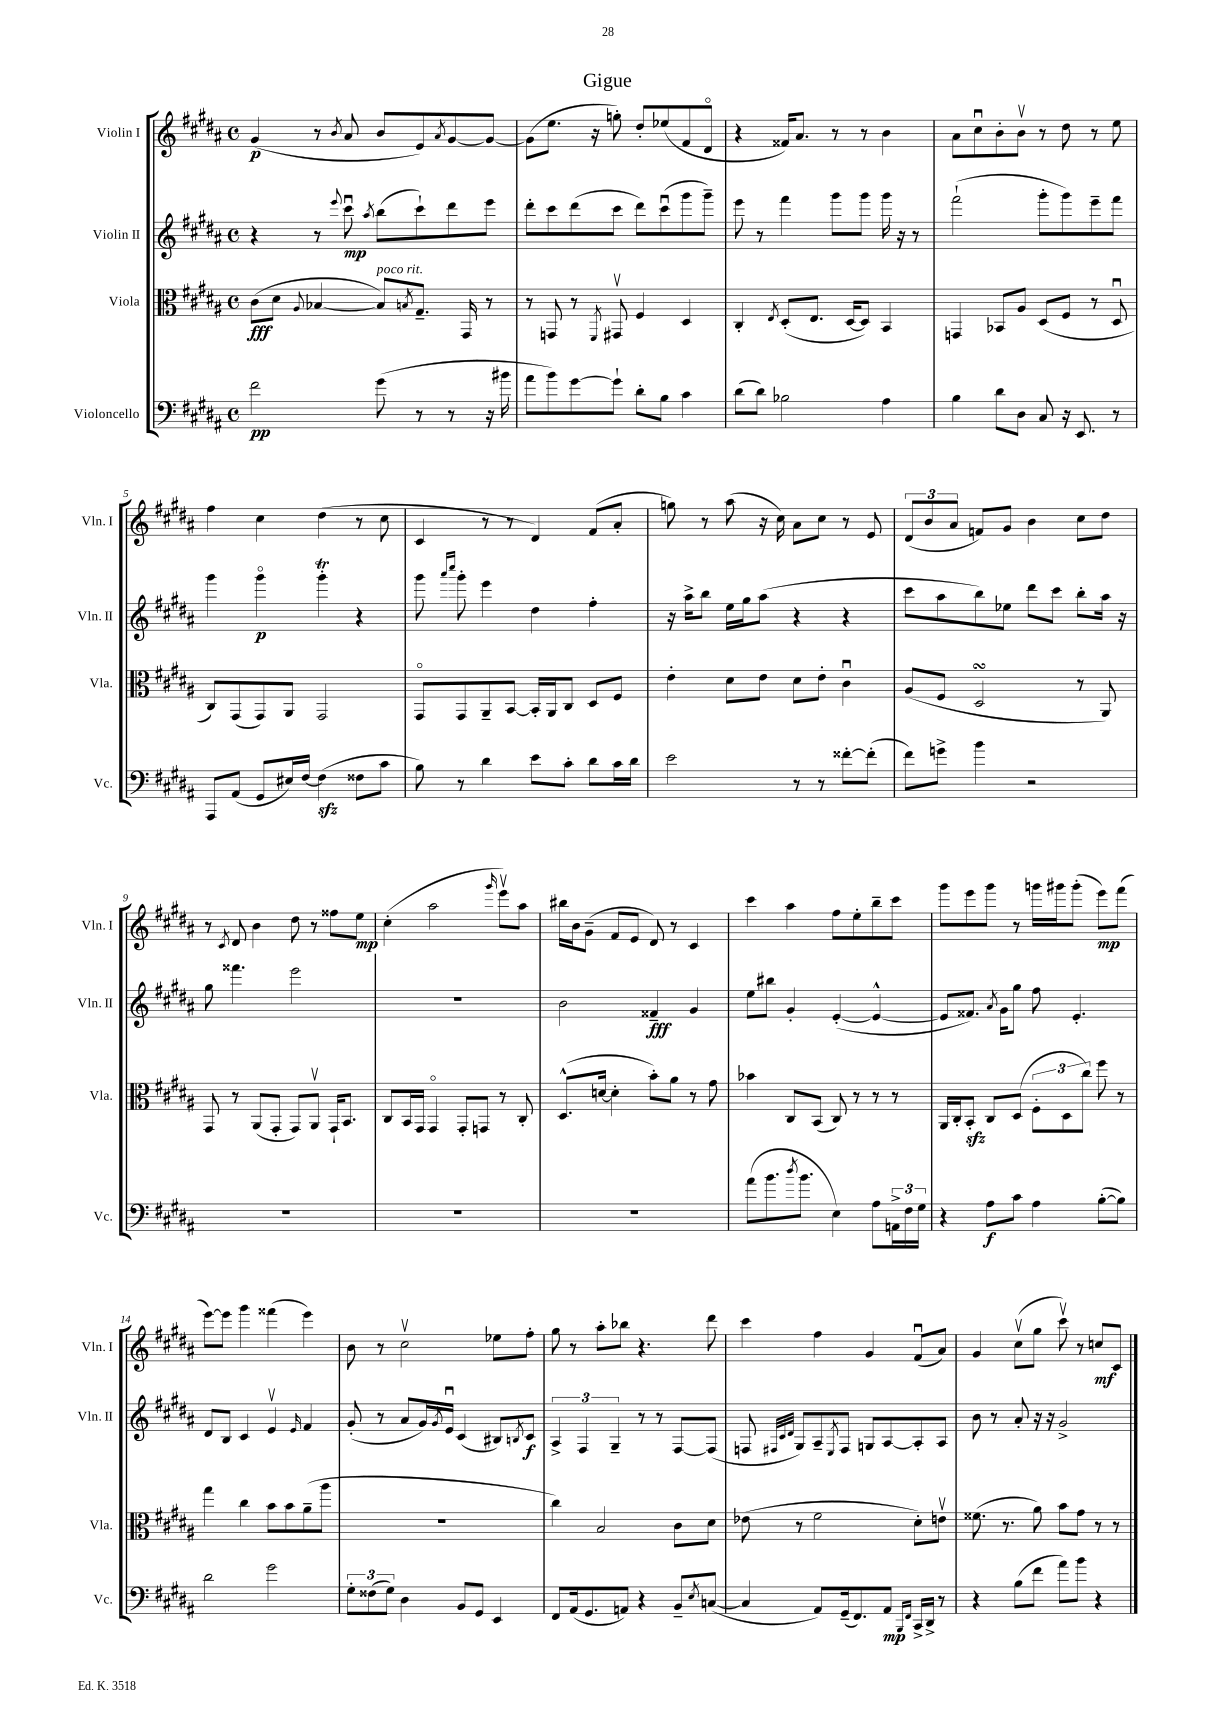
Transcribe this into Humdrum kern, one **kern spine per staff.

**kern	**kern	**kern	**kern
*staff4	*staff3	*staff2	*staff1
*clefF4	*clefC3	*clefG2	*clefG2
*k[f#c#g#d#a#]	*k[f#c#g#d#a#]	*k[f#c#g#d#a#]	*k[f#c#g#d#a#]
*M4/4	*M4/4	*M4/4	*M4/4
*met(c)	*met(c)	*met(c)	*met(c)
2f#	(8c#	4r	(4g#
.	8d#	.	.
.	8qqA#	.	.
.	[4B-	8r	8r
.	.	8qqeee	8qb
.	.	8ccc#u	8a#
.	.	8qaa#	.
(8g#	8B-])	(8bb	8b
.	8qB	.	.
8r	8.G#~	8ccc#`)	8e)
.	.	.	8qa#
8r	.	8ddd#	[8g#
.	16GG#	.	.
16r	8r	8eee	8g#_
16b#	.	.	.
=	=	=	=
8a#	8r	8ddd#'	(8g#]
8b)	8GG	8ccc#	8.ee
[8g#	8r	(8ddd#	.
.	.	.	16r
.	8qFF#	.	.
8g#`]	8GG#v	8ccc#	8gg')
8d#'	4F#	8ddd#)	8dd#'
8B	.	(8ccc#u	(8ee-
4c#	4D#	8ggg#	8f#
.	.	8ggg#~)	8d#o
=	=	=	=
(8d#	4C#'	8eee	4r
8d#)	.	8r	.
.	8qE	.	.
2B-	(8D#'	4fff#	16f##)
.	.	.	8.a#
.	8.E	.	.
.	.	8ggg#	8r
.	[16D#	.	.
.	8D#])	8ggg#	8r
4A#	4BB	16ggg#	4b
.	.	16r	.
.	.	8r	.
=	=	=	=
4B	4GG	(2fff#`	8a#
.	.	.	8cc#u
8d#	8BB-	.	8b'
8D#	8A#	.	8bv
8C#	(8D#	8ggg#'	8r
16r	8F#	8ggg#)	8dd#
8.EE	.	.	.
.	8r	8eee~	8r
8r	8D#u	8fff#	8ee
=	=	=	=
8AAA#	8C#)	4ggg#	4ff#
(8AA#	(8GG#	.	.
8GG#	8GG#)	4ggg#o	4cc#
16E#)	8AA#	.	.
[16F#	.	.	.
(4F#]	2GG#	4ggg#'	(4dd#
8F##	.	4r	8r
8c#	.	.	8cc#
=	=	=	=
8B)	8GG#o	8ggg#	4c#
.	.	16qqaaa#	.
.	.	16qqcccc#	.
8r	8GG#	8ggg#'	.
4d#	8AA#~	4eee	8r
.	[8BB	.	8r
8e	16BB']	4dd#	4d#)
.	16AA#	.	.
8c#'	8C#	.	.
8d#	8D#	4ff#'	(8f#
16c#	8F#	.	8a#'
16d#	.	.	.
=	=	=	=
2e	4e'	16r	8gg)
.	.	16aa#^	.
.	.	8bb	8r
.	8d#	16ee	(8aa#
.	.	16gg#	.
.	8e	(8aa#	16r
.	.	.	16cc#)
8r	8d#	4r	8a#
8r	8e'	.	8cc#
[8f##'	4c#u	4r	8r
(8f##']	.	.	8e
=	=	=	=
8f#)	(8A#	8ccc#	(12d#
.	.	.	12b
8g^	8F#	8aa#	.
.	.	.	12a#
4b	2D#	8bb)	8f)
.	.	8ee-	8g#
2r	.	8ddd#	4b
.	.	8ccc#	.
.	8r	8bb'	8cc#
.	8AA#)	16aa#	8dd#
.	.	16r	.
=	=	=	=
1r	8GG#	8gg#	8r
.	.	.	8qc#
.	8r	4.fff##	8d#
.	(8AA#	.	4b
.	8GG#'	.	.
.	8GG#)	2eee	8dd#
.	8AA#v	.	8r
.	16GG#`	.	8ff##
.	8.BB	.	.
.	.	.	8ee
=	=	=	=
1r	8C#	1r	(4cc#'
.	16BB	.	.
.	16GG#	.	.
.	4GG#o	.	2aa#
.	8GG#'	.	.
.	8GG	.	.
.	.	.	16qqggg#
.	8r	.	8eeev)
.	8C#'	.	8aa#
=	=	=	=
1r	(8.D#^^	2b	16bb#
.	.	.	16b
.	.	.	(8g#~
.	[16d	.	.
.	4d']	.	8f#
.	.	.	8e
.	8b')	4f##~	8d#)
.	8a#	.	8r
.	8r	4g#	4c#
.	8g#	.	.
=	=	=	=
(8a#	4b-	8ee	4ccc#
8.b	.	8bb#	.
.	8C#	4g#'	4aa#
8qdd#	.	.	.
8.b	.	.	.
.	(8BB	.	.
4E)	8C#)	([4e'	8ff#
.	8r	.	8ee'
8A#	8r	4e^^_	8bb~
24AA^	8r	.	8ccc#
24F#	.	.	.
24G#	.	.	.
=	=	=	=
4r	16AA#	8e]	8ggg#
.	16C#'	.	.
.	8BB'	8.f##)	8eee
8A#	8C#	.	8ggg#
.	.	8qa#	.
.	.	16g#	.
8c#	(8D#	8gg#	8r
4A#	12F#'	8ff#	16ggg
.	.	.	16ggg#
.	12D#	.	.
.	.	4.e'	(8ggg#'
.	12cc#)	.	.
([8B'	8ff#	.	8eee)
8B])	8r	.	(8fff#
=	=	=	=
2d#	4gg#	8d#	[8eee)
.	.	8B	8eee]
.	4cc#	4c#	4ggg#
2g#	8b	4ev	(4fff##
.	8b	.	.
.	.	16qqe	.
.	(8a#~	4f#	4eee)
.	8aa#	.	.
=	=	=	=
12G#'	1r	(8g#'	8b
(12F##	.	.	.
.	.	8r	8r
12G#)	.	.	.
4D#	.	8a#	2cc#v
.	.	16g#)	.
.	.	8qg#	.
.	.	16eu	.
8BB	.	(4c#	.
8GG#	.	.	.
4EE	.	8B#)	8ee-
.	.	8qB	.
.	.	8c#	8ff#'
=	=	=	=
8FF#	4cc#)	6A#^	8gg#
(16AA#	.	.	8r
.	.	6F#	.
8.GG#	.	.	.
.	2B	.	8aa#'
.	.	6G#~	.
8AA)	.	.	8bb-
4r	.	8r	4.r
.	.	8r	.
8BB~	8c#	[8F#	.
8qE	.	.	.
([8C	8d#	(8F#]	8ddd#
=	=	=	=
4C]	(8e-	8F	4ccc#
.	.	32qqF#	.
.	.	32qqc#	.
.	.	32qqd#	.
.	8r	8G#)	.
8AA#)	2f#	8A#~	4ff#
.	.	8qE	.
(16GG#~	.	8F#	.
8.FF#)	.	.	.
.	.	8G	4g#
8AA#	.	[8A#	.
16qqBBB	.	.	.
16qqFF#	.	.	.
16CC#^	8d#')	8A#']	(8f#u
16DD#^	.	.	.
8r	8ev	8A#	8a#)
=	=	=	=
4r	(8.f##	8b	4g#
.	.	8r	.
.	8.r	.	.
(8B	.	8a#'	(8cc#v
8f#	8a#)	16r	8gg#
.	.	16r	.
8a#)	8b	2g#^	8ccc#v)
8b	8g#	.	8r
4r	8r	.	8cc
.	8r	.	8c#
==	==	==	==
*-	*-	*-	*-
